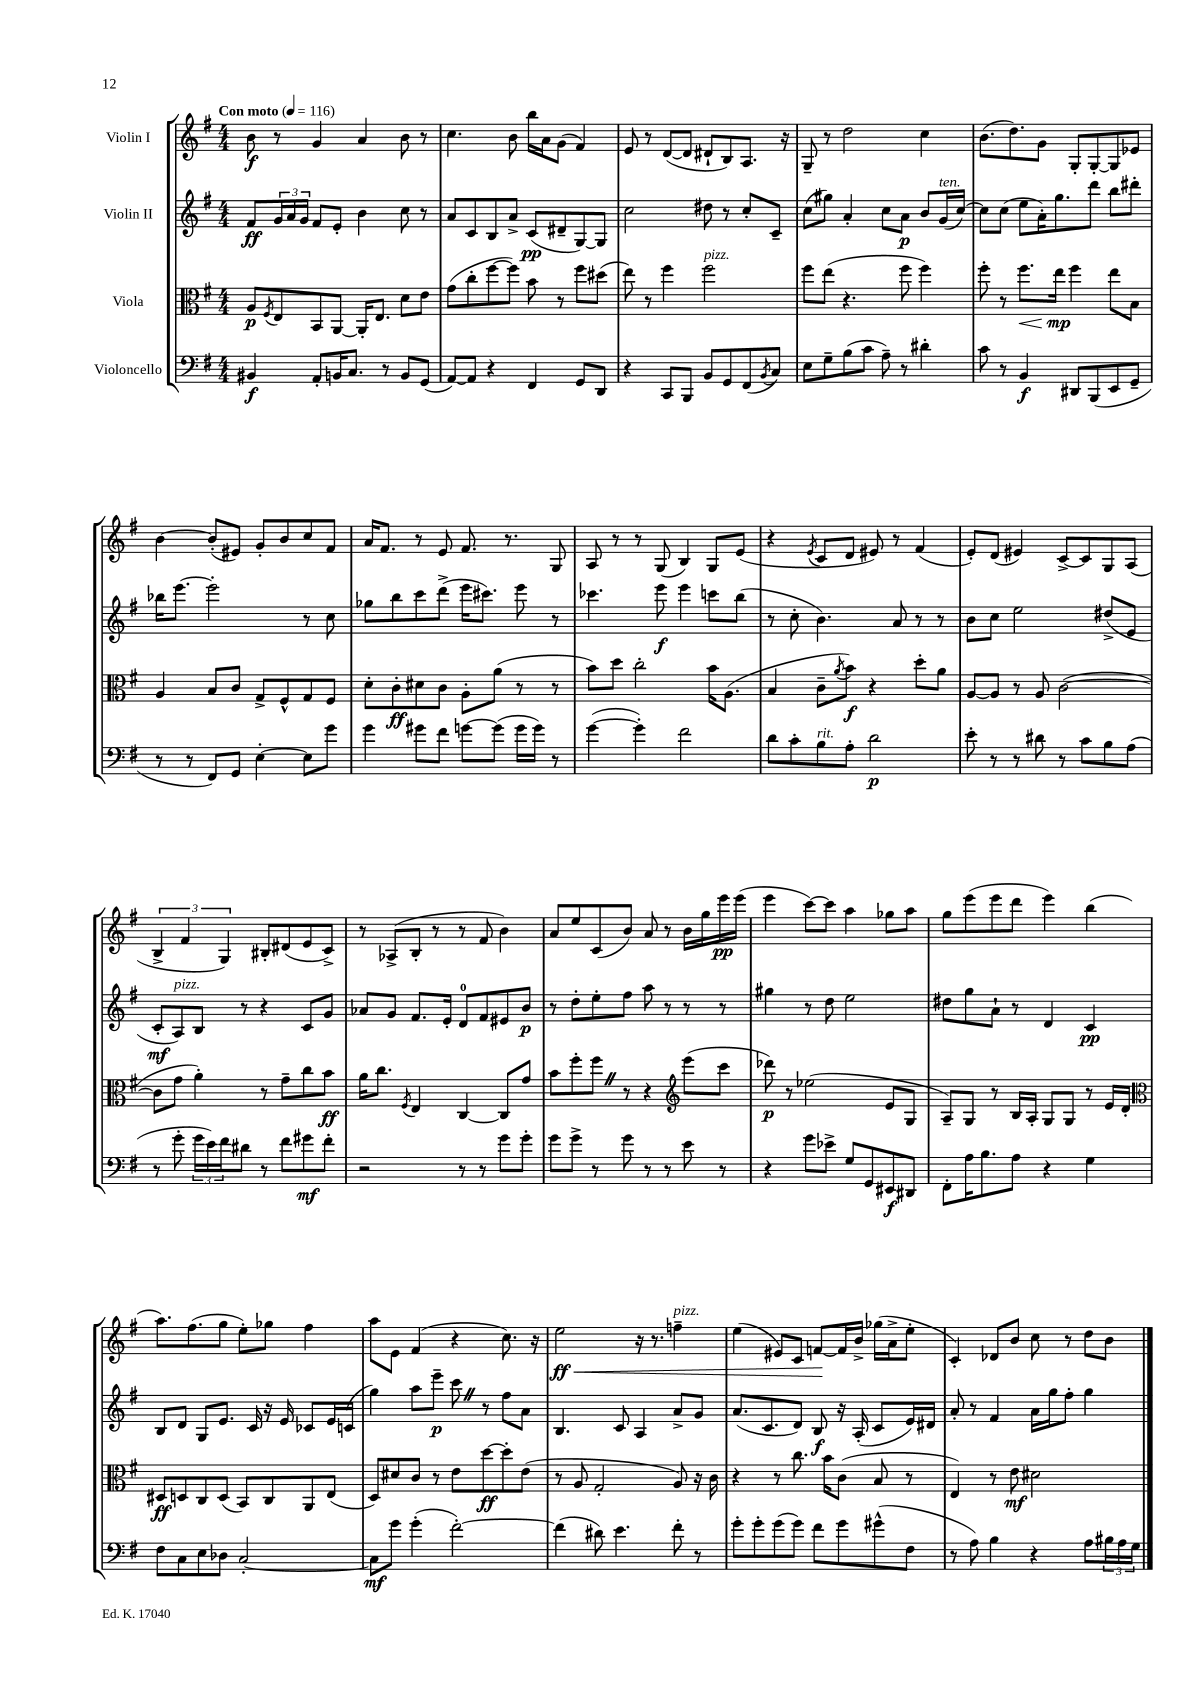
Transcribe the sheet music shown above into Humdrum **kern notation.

**kern	**dynam	**kern	**dynam	**kern	**dynam	**kern	**dynam
*part4	*part4	*part3	*part3	*part2	*part2	*part1	*part1
*staff4	*staff4	*staff3	*staff3	*staff2	*staff2	*staff1	*staff1
*I"Violoncello	*	*I"Viola	*	*I"Violin II	*	*I"Violin I	*
*clefF4	*	*clefC3	*	*clefG2	*	*clefG2	*
*k[f#]	*	*k[f#]	*	*k[f#]	*	*k[f#]	*
*M4/4	*	*M4/4	*	*M4/4	*	*M4/4	*
*MM116	*	*MM116	*	*MM116	*	*MM116	*
=1	=1	=1	=1	=1	=1	=1	=1
!	!	!	!	!	!	!LO:TX:a:B:t=Con moto	!
4BB#X/	f	8A/L	p	8f#/L	ff	8b\	f
.	.	8qF#/	.	.	.	.	.
.	.	8E/	.	24g/L	.	8r	.
.	.	.	.	24a/	.	.	.
.	.	.	.	24g/JJ	.	.	.
8AA'/L	.	8BB/	.	8f#/L	.	4g/	.
16BBn/K	.	[8AA/J	.	8e'/J	.	.	.
8.C/J	.	.	.	.	.	.	.
.	.	16AA'/KL]	.	4b\	.	4a/	.
.	.	8.E/J	.	.	.	.	.
8r	.	.	.	.	.	.	.
8BB/L	.	8d\L	.	8cc\	.	8b\	.
(8GG/J	.	8e\J	.	8r	.	8r	.
=2	=2	=2	=2	=2	=2	=2	=2
[8AA/L)	.	(8g\L	.	8a/L	.	4.cc\	.
8AA/J]	.	8cc'\	.	8c/	.	.	.
4r	.	[8ff#\	.	8B/	.	.	.
.	.	8ff#\J])	.	8a^/J	.	8b\	.
4FF#/	.	8b\	.	(8c/L	pp	16bb\LL	.
.	.	.	.	.	.	16a\J	.
.	.	8r	.	8d#X~/	.	(8g\J	.
8GG/L	.	8ff#\L	.	[8G/)	.	4f#/)	.
8DD/J	.	(8dd#X\J	.	8G/J]	.	.	.
=3	=3	=3	=3	=3	=3	=3	=3
4r	.	8ee\)	.	2cc\	.	8e/	.
.	.	8r	.	.	.	8r	.
8CC/L	.	4ff#\	.	.	.	([8d/L	.
8BBB/J	.	.	.	.	.	8d/J]	.
!	!	!LO:TX:a:i:t=pizz.	!	!	!	!	!
8BB/L	.	2ff#\	.	8dd#X\	.	8d#X`/L	.
8GG/	.	.	.	8r	.	8B/)	.
(8FF#/	.	.	.	8cc'/L	.	8.A/J	.
8qBB/	.	.	.	.	.	.	.
8C/J)	.	.	.	8c~/J	.	.	.
.	.	.	.	.	.	16r	.
=4	=4	=4	=4	=4	=4	=4	=4
8E\L	.	8ff#\L	.	(8cc\L	.	8G~/	.
8G~\	.	(8ee\J	.	8gg#X\J)	.	8r	.
(8B\	.	4.r	.	4a'/	.	2dd\	.
8c\J	.	.	.	.	.	.	.
8A~\)	.	.	.	8cc\L	.	.	.
8r	.	8ff#\	.	8a\J	p	.	.
4d#X'\	.	4ff#\)	.	8b/L	.	4cc\	.
!	!	!	!	!LO:TX:a:i:t=ten.	!	!	!
.	.	.	.	(16g/L	.	.	.
.	.	.	.	[16cc/JJ)	.	.	.
=5	=5	=5	=5	=5	=5	=5	=5
8c\	.	8ff#'\	.	8cc\L]	.	(8.b\L	.
8r	.	8r	.	(8cc\J	.	.	.
.	.	.	.	.	.	8.dd\)	.
!	!	!	!LO:HP:b	!	!	!	!
4BB/	f	8.ff#\L	<	8ee\L	.	.	.
.	.	.	.	16a'\K)	.	8g\J	.
.	.	16ee\Jk	mp	8.gg\	.	.	.
8DD#X/L	.	4ff#\	[	.	.	8G'/L	.
(8BBB/	.	.	.	8ddd\J	.	[8G'/	.
8EE/	.	8ee\L	.	8bb\L	.	8G/]	.
8GG~/J	.	8B\J	.	8ddd#X'\J	.	8e-X/J	.
!!LO:LB:g=z
=6	=6	=6	=6	=6	=6	=6	=6
8r	.	4A/	.	16bb-X\KL	.	[4b\	.
.	.	.	.	[8.eee\J	.	.	.
8r	.	.	.	.	.	.	.
8FF#/L)	.	8B/L	.	2eee'\]	.	(8b'/L]	.
8GG/J	.	8c/J	.	.	.	8e#X/J)	.
[4E'\	.	8G^/L	.	.	.	8g'/L	.
.	.	8F#^^/	.	.	.	8b/	.
8E\L]	.	8G/	.	8r	.	8cc/	.
8g\J	.	8F#/J	.	8cc\	.	8f#/J	.
=7	=7	=7	=7	=7	=7	=7	=7
4g\	.	8d'\L	.	8gg-X\L	.	16a/KL	.
.	.	.	.	.	.	8.f#/J	.
.	.	8c'\	ff	8bb\	.	.	.
8g#X\L	.	8d#X\	.	8ccc\	.	8r	.
8f#\J	.	8c\J	.	(8ddd^\J	.	8e/	.
[8gn\L	.	8A'\L	.	16eee\KL	.	8.f#/	.
.	.	.	.	8.ccc#X\J)	.	.	.
(8g\J]	.	(8a\J	.	.	.	.	.
.	.	.	.	.	.	8.r	.
16g\LL	.	8r	.	8eee\	.	.	.
16g\JJ)	.	.	.	.	.	.	.
8r	.	8r	.	8r	.	8G/	.
=8	=8	=8	=8	=8	=8	=8	=8
([4g\	.	8b\L)	.	4.ccc-X\	.	8A/	.
.	.	8dd\J	.	.	.	8r	.
4g'\])	.	2cc'\	.	.	.	8r	.
.	.	.	.	8eee\	f	(8G/	.
2f#\	.	.	.	4eee\	.	4B/)	.
.	.	16b\KL	.	8cccn\L	.	8G/L	.
.	.	(8.A\J	.	.	.	.	.
.	.	.	.	(8bb\J	.	(8e/J	.
=9	=9	=9	=9	=9	=9	=9	=9
8d\L	.	4B/	.	8r	.	4r	.
8c'\	.	.	.	8cc'\	.	.	.
.	.	.	.	.	.	8qe/	.
!LO:TX:a:i:t=rit.	!	!	!	!	!	!	!
8B\	.	8c~\L	.	4.b\)	.	8c/L	.
.	.	8qa/	.	.	.	.	.
8A'\J	.	8b\J)	f	.	.	8d/J	.
2d\	p	4r	.	.	.	8e#X/)	.
.	.	.	.	8a/	.	8r	.
.	.	8dd'\L	.	8r	.	(4f#/	.
.	.	8a\J	.	8r	.	.	.
=10	=10	=10	=10	=10	=10	=10	=10
8e'\	.	[8A/L	.	8b\L	.	8e'/L)	.
8r	.	8A/J]	.	8cc\J	.	(8d/J	.
8r	.	8r	.	2ee\	.	4e#X/)	.
8d#X\	.	8A/	.	.	.	.	.
8r	.	([2c\	.	.	.	[8c^/L	.
8c\L	.	.	.	.	.	8c/]	.
8B\	.	.	.	(8dd#X^/L	.	8G/	.
(8A\J	.	.	.	8e/J	.	(8A/J	.
!!LO:LB:g=z
=11	=11	=11	=11	=11	=11	=11	=11
8r	.	8c\L]	.	8c'/L	mf	6B^/	.
!	!	!	!	!LO:TX:a:i:t=pizz.	!	!	!
8g'\	.	8g\J	.	8A/)	.	.	.
.	.	.	.	.	.	6f#/	.
24g\LL	.	4a'\)	.	8B/J	.	.	.
24e\)	.	.	.	.	.	.	.
24f#\J	.	.	.	.	.	6G/)	.
8d#X\J	.	.	.	8r	.	.	.
8r	.	8r	.	4r	.	8B#X'/L	.
8f#\L	.	8g~\L	.	.	.	(8d#X/	.
8g#X\	mf	8cc\	.	8c/L	.	8e/	.
8f#'\J	.	8b\J	ff	8g/J	.	8c^/J)	.
=12	=12	=12	=12	=12	=12	=12	=12
2r	.	16a\KL	.	8a-X/L	.	8r	.
.	.	8.cc\J	.	.	.	.	.
.	.	.	.	8g/J	.	(8A-X^/L	.
.	.	8qF#/	.	.	.	.	.
.	.	4E/	.	8.f#/L	.	8B'/J	.
.	.	.	.	.	.	8r	.
.	.	.	.	16e'/Jk	.	.	.
8r	.	[4C/	.	8d/L	.	8r	.
8r	.	.	.	8f#/	.	8f#/	.
8g\L	.	8C/L]	.	8e#X/	.	4b\)	.
8g'\J	.	8g/J	.	8b/J	p	.	.
=13	=13	=13	=13	=13	=13	=13	=13
8g\L	.	8b\L	.	8r	.	8a/L	.
8g^\J	.	8ff#'\	.	8dd'\L	.	8ee/	.
8r	.	8ff#Z\J	.	8ee'\	.	(8c/	.
8g\	.	8r	.	8ff#\J	.	8b/J)	.
8r	.	4r	.	8aa\	.	8a/	.
8r	.	.	.	8r	.	8r	.
*	*	*clefG2	*	*	*	*	*
8e\	.	(8eee\L	.	8r	.	16b\LL	.
.	.	.	.	.	.	16gg\	.
8r	.	8ccc\J	.	8r	.	16eee\	pp
.	.	.	.	.	.	(16eee\JJ	.
=14	=14	=14	=14	=14	=14	=14	=14
4r	.	8ddd-X\)	p	4gg#X\	.	4eee\	.
.	.	8r	.	.	.	.	.
8g\L	.	(2ee-X\	.	8r	.	[8ccc\L)	.
8e-X^\J	.	.	.	8dd\	.	8ccc\J]	.
8G/L	.	.	.	2ee\	.	4aa\	.
8GG/	.	.	.	.	.	.	.
8EE#X/	f	8e/L	.	.	.	8gg-X\L	.
8DD#X/J	.	8G/J	.	.	.	8aa\J	.
=15	=15	=15	=15	=15	=15	=15	=15
8FF#'\L	.	8A~/L)	.	8dd#X\L	.	8gg\L	.
16A\K	.	8G/J	.	8gg\	.	(8eee\	.
8.B\	.	.	.	.	.	.	.
.	.	8r	.	8a`\J	.	8eee\	.
8A\J	.	16B/LL	.	8r	.	8ddd\J	.
.	.	16A'/JJ	.	.	.	.	.
4r	.	8G/L	.	4d/	.	4eee\)	.
.	.	8G/J	.	.	.	.	.
4G\	.	8r	.	4c/	pp	(4bb\	.
.	.	16e/LL	.	.	.	.	.
.	.	16d'/JJ	.	.	.	.	.
!!LO:LB:g=z
=16	=16	=16	=16	=16	=16	=16	=16
*	*	*clefC3	*	*	*	*	*
8F#\L	.	8D#X/L	ff	8B/L	.	8.aa\L)	.
8C\	.	8Dn/	.	8d/J	.	.	.
.	.	.	.	.	.	(8.ff#\	.
8E\	.	8C/	.	8G/L	.	.	.
8D-X\J	.	(8D/J	.	8.e/J	.	8gg\J	.
[2C'/	.	8BB/L)	.	.	.	8ee'\L)	.
.	.	.	.	16c/	.	.	.
.	.	8C/	.	16r	.	8gg-X\J	.
.	.	.	.	16e/	.	.	.
.	.	8AA/	.	8c-X/L	.	4ff#\	.
.	.	(8E/J	.	16e/L	.	.	.
.	.	.	.	(16cn/JJ	.	.	.
=17	=17	=17	=17	=17	=17	=17	=17
8C\L]	mf	8D/L)	.	4gg\)	.	8aa\L	.
8g\J	.	8d#X/	.	.	.	8e\J	.
(4g'\	.	8c/J	.	8aa\L	.	(4f#/	.
.	.	8r	.	8eee~\J	p	.	.
[2f#'\)	.	8e\L	.	8cccZ\	.	4r	.
.	.	[8dd\	ff	8r	.	.	.
.	.	8dd'\]	.	8ff#\L	.	8.cc\)	.
.	.	(8e\J	.	8a\J	.	.	.
.	.	.	.	.	.	16r	.
=18	=18	=18	=18	=18	=18	=18	=18
!	!	!	!	!	!	!	!LO:HP:b
(4f#\]	.	8r	.	4.B/	.	2ee\	< ff
.	.	8A/	.	.	.	.	.
8d#X\)	.	2G'/	.	.	.	.	.
4.e\	.	.	.	8c/	.	.	.
.	.	.	.	4A/	.	16r	.
.	.	.	.	.	.	8.r	.
!	!	!	!	!	!	!LO:TX:a:i:t=pizz.	!
8f#'\	.	8A/)	.	8a^/L	.	4ffn~\	.
8r	.	16r	.	8g/J	.	.	.
.	.	16c\	.	.	.	.	.
=19	=19	=19	=19	=19	=19	=19	=19
8g'\L	.	4r	.	(8.a/L	.	(4ee\	.
8g'\	.	.	.	.	.	.	.
.	.	.	.	8.c/	.	.	.
(8g\	.	8r	.	.	.	8e#X/L)	.
8g\J)	.	8.cc\	.	8d/J)	.	8c/J	.
8f#\L	.	.	.	8B/	f	[8fn/L	.
.	.	16b\KL	.	.	.	.	.
8g\	.	(8c\J	.	16r	.	16f/L]	[
.	.	.	.	(16A'/	.	16b^/JJ	.
(8g#X^^\	.	8B/	.	8c/L	.	(16gg-X\LL	.
.	.	.	.	.	.	16a^\J	.
8F#\J	.	8r	.	16e/L)	.	8ee'\J	.
.	.	.	.	16d#X/JJ	.	.	.
=20	=20	=20	=20	=20	=20	=20	=20
8r	.	4E/)	.	8a'/	.	4c'/)	.
8A\)	.	.	.	8r	.	.	.
4B\	.	8r	.	4f#/	.	8d-X/L	.
.	.	8e\	mf	.	.	8b/J	.
4r	.	2d#X\	.	16a\LL	.	8cc\	.
.	.	.	.	16gg\J	.	.	.
.	.	.	.	8ff#'\J	.	8r	.
8A\L	.	.	.	4gg\	.	8dd\L	.
24B#X\L	.	.	.	.	.	8b\J	.
24A\	.	.	.	.	.	.	.
24G\JJ	.	.	.	.	.	.	.
==	==	==	==	==	==	==	==
*-	*-	*-	*-	*-	*-	*-	*-
